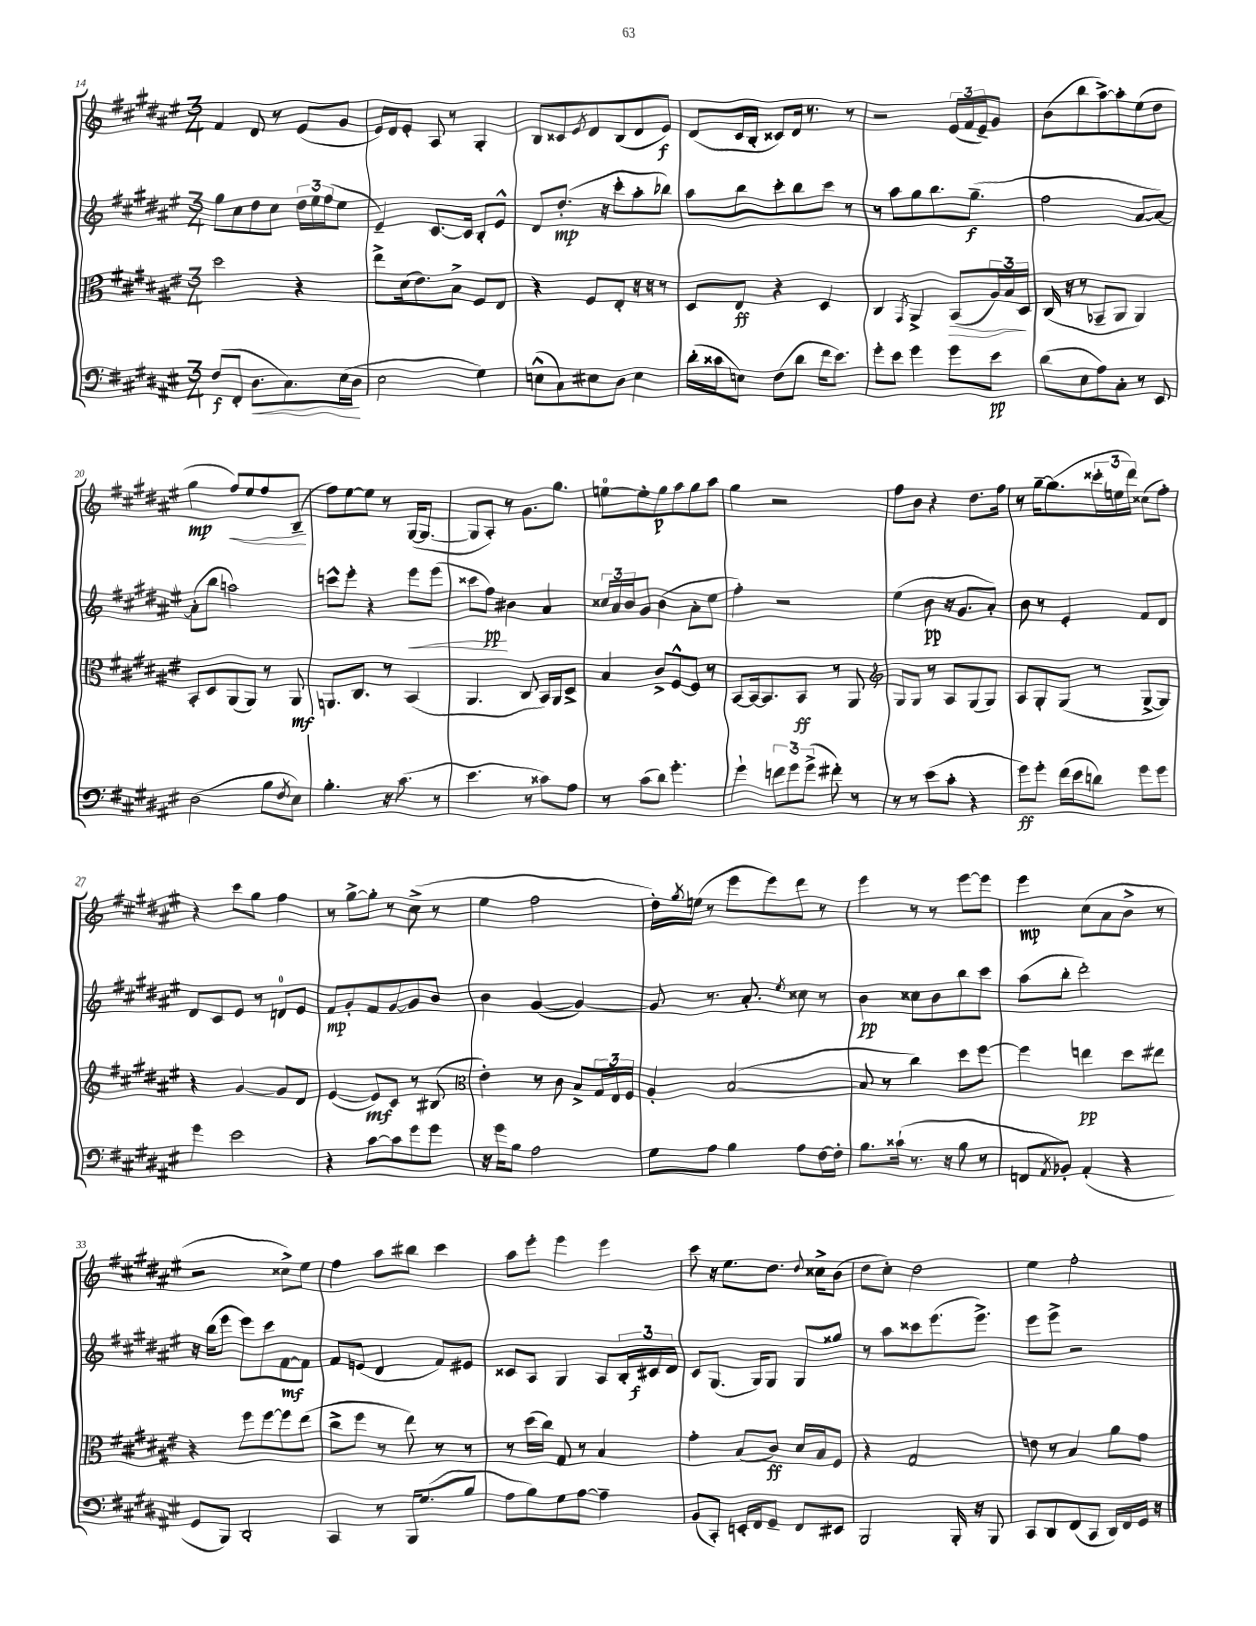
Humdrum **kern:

**kern	**kern	**kern	**kern
*staff4	*staff3	*staff2	*staff1
*clefF4	*clefC3	*clefG2	*clefG2
*k[f#c#g#d#a#e#]	*k[f#c#g#d#a#e#]	*k[f#c#g#d#a#e#]	*k[f#c#g#d#a#e#]
*M3/4	*M3/4	*M3/4	*M3/4
(8F#	2dd#	8gg#	4f#
8FF#'	.	8cc#	.
8.D#	.	8dd#	8d#
.	.	8cc#	8r
8.C#)	.	.	.
.	4r	24dd#	(8e#
.	.	24ee#	.
.	.	(24ff#	.
(16E#	.	8ee#	8g#
16D#	.	.	.
=	=	=	=
2E#	8ee#^	4e#~)	16e#)
.	.	.	16d#
.	(16d#	.	8e#'
.	8.e#)	.	.
.	.	[8.c#	8A#
.	8B^	.	8r
.	.	16c#]	.
4G#)	8F#	8B'	4G#'
.	8E#	8e#^^	.
=	=	=	=
(8E^^	4r	8d#	8B
8C#)	.	(8.dd#'	8c##
.	.	.	8qe#
8E#	8F#	.	8d#
.	.	16r	.
8D#	8E#'	8ccc#'	(8B
4E#	16r	8aa#'	8d#
.	16r	.	.
.	8r	8bb-)	8e#)
=	=	=	=
(16d#'	8D#	8aa#	(8d#
16c##	.	.	.
8E)	8E#	8bb	16c#
.	.	.	16B'
(8F#	4r	8ccc#'	8c##)
8d#	.	8bb	16d#
.	.	.	8.r
16f#	4D#	8ccc#	.
8.e#)	.	.	.
.	.	8r	8r
=	=	=	=
8g#'	4C#	8r	2r
8e#	.	8aa#	.
.	8qGG#	.	.
4g#	4AA#^	8gg#	.
.	.	8.bb	.
8g#	(8BB	.	(24e#
.	.	.	24f#
.	.	(8.gg#~	.
.	.	.	24e#~)
8e#	24A#)	.	8g#
.	24B	.	.
.	24D#	.	.
=	=	=	=
(8d#	(16C#	2ff#	(8b
.	16r	.	.
8E#	8r	.	8bb
8A#)	8BB-~	.	[8aa#^)
8C#'	8AA#	.	8aa#']
8r	4AA#)	[8a#	(8ee#
8EE#	.	8a#_)	8dd#
=	=	=	=
(2D#	8BB'	(8a#']	4gg#
.	8D#	8bb	.
.	(8AA#	2aa)	8ff#)
.	8AA#)	.	8ee#
8B	8r	.	8ff#
8qF#	.	.	.
8E#)	8AA#	.	(8B~
=	=	=	=
4.B'	8.AA	8ccc^^	8ff#)
.	.	8eee#'	[8ee#
.	8.C#	.	.
.	.	4r	8ee#]
16r	8r	.	8r
(8.c#	.	.	.
.	(4BB	8eee#	([16G#
.	.	.	8.G#_
8r	.	(8eee#	.
=	=	=	=
4.e#	4.AA#	8ccc##	8G#]
.	.	8ff#)	8A#')
.	.	4b#	8r
8r	8C#	.	8.g#
8c##)	16BB)	4a#	.
.	16AA#	.	8.gg#
8A#	8D#^	.	.
=	=	=	=
8r	4B	24cc##	[8ee
.	.	24a#	.
.	.	24b	.
(8c#	.	8g#	8ee']
8d#)	8c#^	(4b	8gg#
4.g#'	[8F#^^	.	8aa#
.	8F#]	8a#'	8gg#
.	8r	8ee#	8aa#
=	=	=	=
4g#`	[8BB	4ff#')	4gg#
.	16BB_	.	.
.	8.BB]	.	.
12f	.	2r	2r
12g#	.	.	.
.	8BB	.	.
(12g#^	.	.	.
8f#')	8r	.	.
8r	8AA#	.	.
=	=	=	=
*	*clefG2	*	*
8r	8G#	(4ee#	8ff#
8r	8G#	.	8b
(8e#	8r	8b	4r
8c#'	8A#	16r	.
.	.	8.g#	.
4r	(8G#	.	8.dd#
.	8G#)	8a#')	.
.	.	.	16ff#
=	=	=	=
8g#)	8A#	8b	8r
8g#'	8G#'	8r	[16gg#~
.	.	.	(8.gg#]
(16f#	(8G#	4e#'	.
16e#	.	.	.
8d)	8r	.	24ccc##'
.	.	.	24ee
.	.	.	24ddd#)
8g#	[8G#^	8f#	(8cc##
8g#	8G#])	8d#	8ff#')
=	=	=	=
4g#	4r	8d#	4r
.	.	8c#	.
2e#	[4g#	8e#	8ccc#
.	.	8r	8gg#
.	8g#]	8d	4ff#
.	8d#	8e#	.
=	=	=	=
4r	([4e#	8f#	8r
.	.	8g#'	[8gg#^
[8c#	8e#])	8f#	8gg#']
8c#]	8c#	[8g#	8r
8g#	8r	8g#]	(8cc#^
8g#	(8B#	8b	8r
=	=	=	=
*	*clefC3	*	*
16r	4e#')	4b	4ee#
16g#	.	.	.
8B	.	.	.
2A#	8r	([4g#	2ff#
.	8c#	.	.
.	8B^	4g#_)	.
.	24G#	.	.
.	24E#	.	.
.	24F#	.	.
=	=	=	=
8G#	4A#'	8g#]	16dd#')
.	.	.	8qgg#
.	.	.	(16ee
8A#	.	8.r	8r
4B	([2B	.	8eee#
.	.	8.a#'	.
.	.	.	8eee#)
.	.	8qee#	.
8A#	.	8cc##	8ddd#
[16F#	.	8r	8r
16F#']	.	.	.
=	=	=	=
8.B	8B]	4b	4eee#
.	8r	.	.
(16c##`	.	.	.
8.r	4cc#)	8cc##	8r
.	.	8b	8r
16r	.	.	.
8B	8dd#	8bb	[8eee#
8r	[8ff#	8ccc#	8eee#]
=	=	=	=
8FF	4ff#]	(8aa#	4eee#
8qAA#	.	.	.
8BB-')	.	8bb'	.
(4AA#'	4ee	2ddd#')	(8cc#
.	.	.	8a#
4r	8dd#	.	8b^
.	8ee#	.	8r
=	=	=	=
8GG#	4r	16r	2r
.	.	(16bb	.
8BBB)	.	8eee#	.
2DD#'	8ff#	8eee#)	.
.	[8ff#	8ccc#	.
.	8ff#]	[8f#	8cc##^)
.	(8ee#	8f#]	8ee#
=	=	=	=
4CC#	8cc#^	8f#	4ff#
.	8ff#	(8e	.
8r	8r	4d#	8aa#
16BBB	8ee#)	.	8bb#
(8.G#	.	.	.
.	8r	8f#)	4ccc#
8B	8r	8e#	.
=	=	=	=
8A#	8r	8c##	8aa#
8B)	(16dd#	8A#	8eee#'
.	16cc#)	.	.
8G#	8G#	4G#	4eee#
[8A#	8r	.	.
4A#~]	4B	8A#	4eee#
.	.	24B'	.
.	.	24c#	.
.	.	24d#	.
=	=	=	=
(8BB	4g#'	8c#	8ccc#
8CC#')	.	(8.G#	16r
.	.	.	8.ee#
16EE'	(8B	.	.
16FF#	.	16G#)	.
8GG#~	8c#)	8G#	8.dd#
8FF#	16d#	8G#	.
.	.	.	8qqdd#
.	16B	.	16cc##^
8EE#	8F#	8gg##	(8b
=	=	=	=
2BBB	4r	8r	8dd#
.	.	8aa#	8cc#')
.	2G#	8ccc##	2dd#
.	.	(8.eee#	.
16BBB'	.	.	.
16r	.	8.eee#^)	.
8BBB	.	.	.
=	=	=	=
8CC#	8e	8eee#	4ee#
8DD#	8r	8eee#^	.
(8FF#	4B	2r	2ff#'
8CC#	.	.	.
16DD#)	8a#	.	.
16FF#	.	.	.
16GG#	8g#	.	.
16r	.	.	.
==	==	==	==
*-	*-	*-	*-
